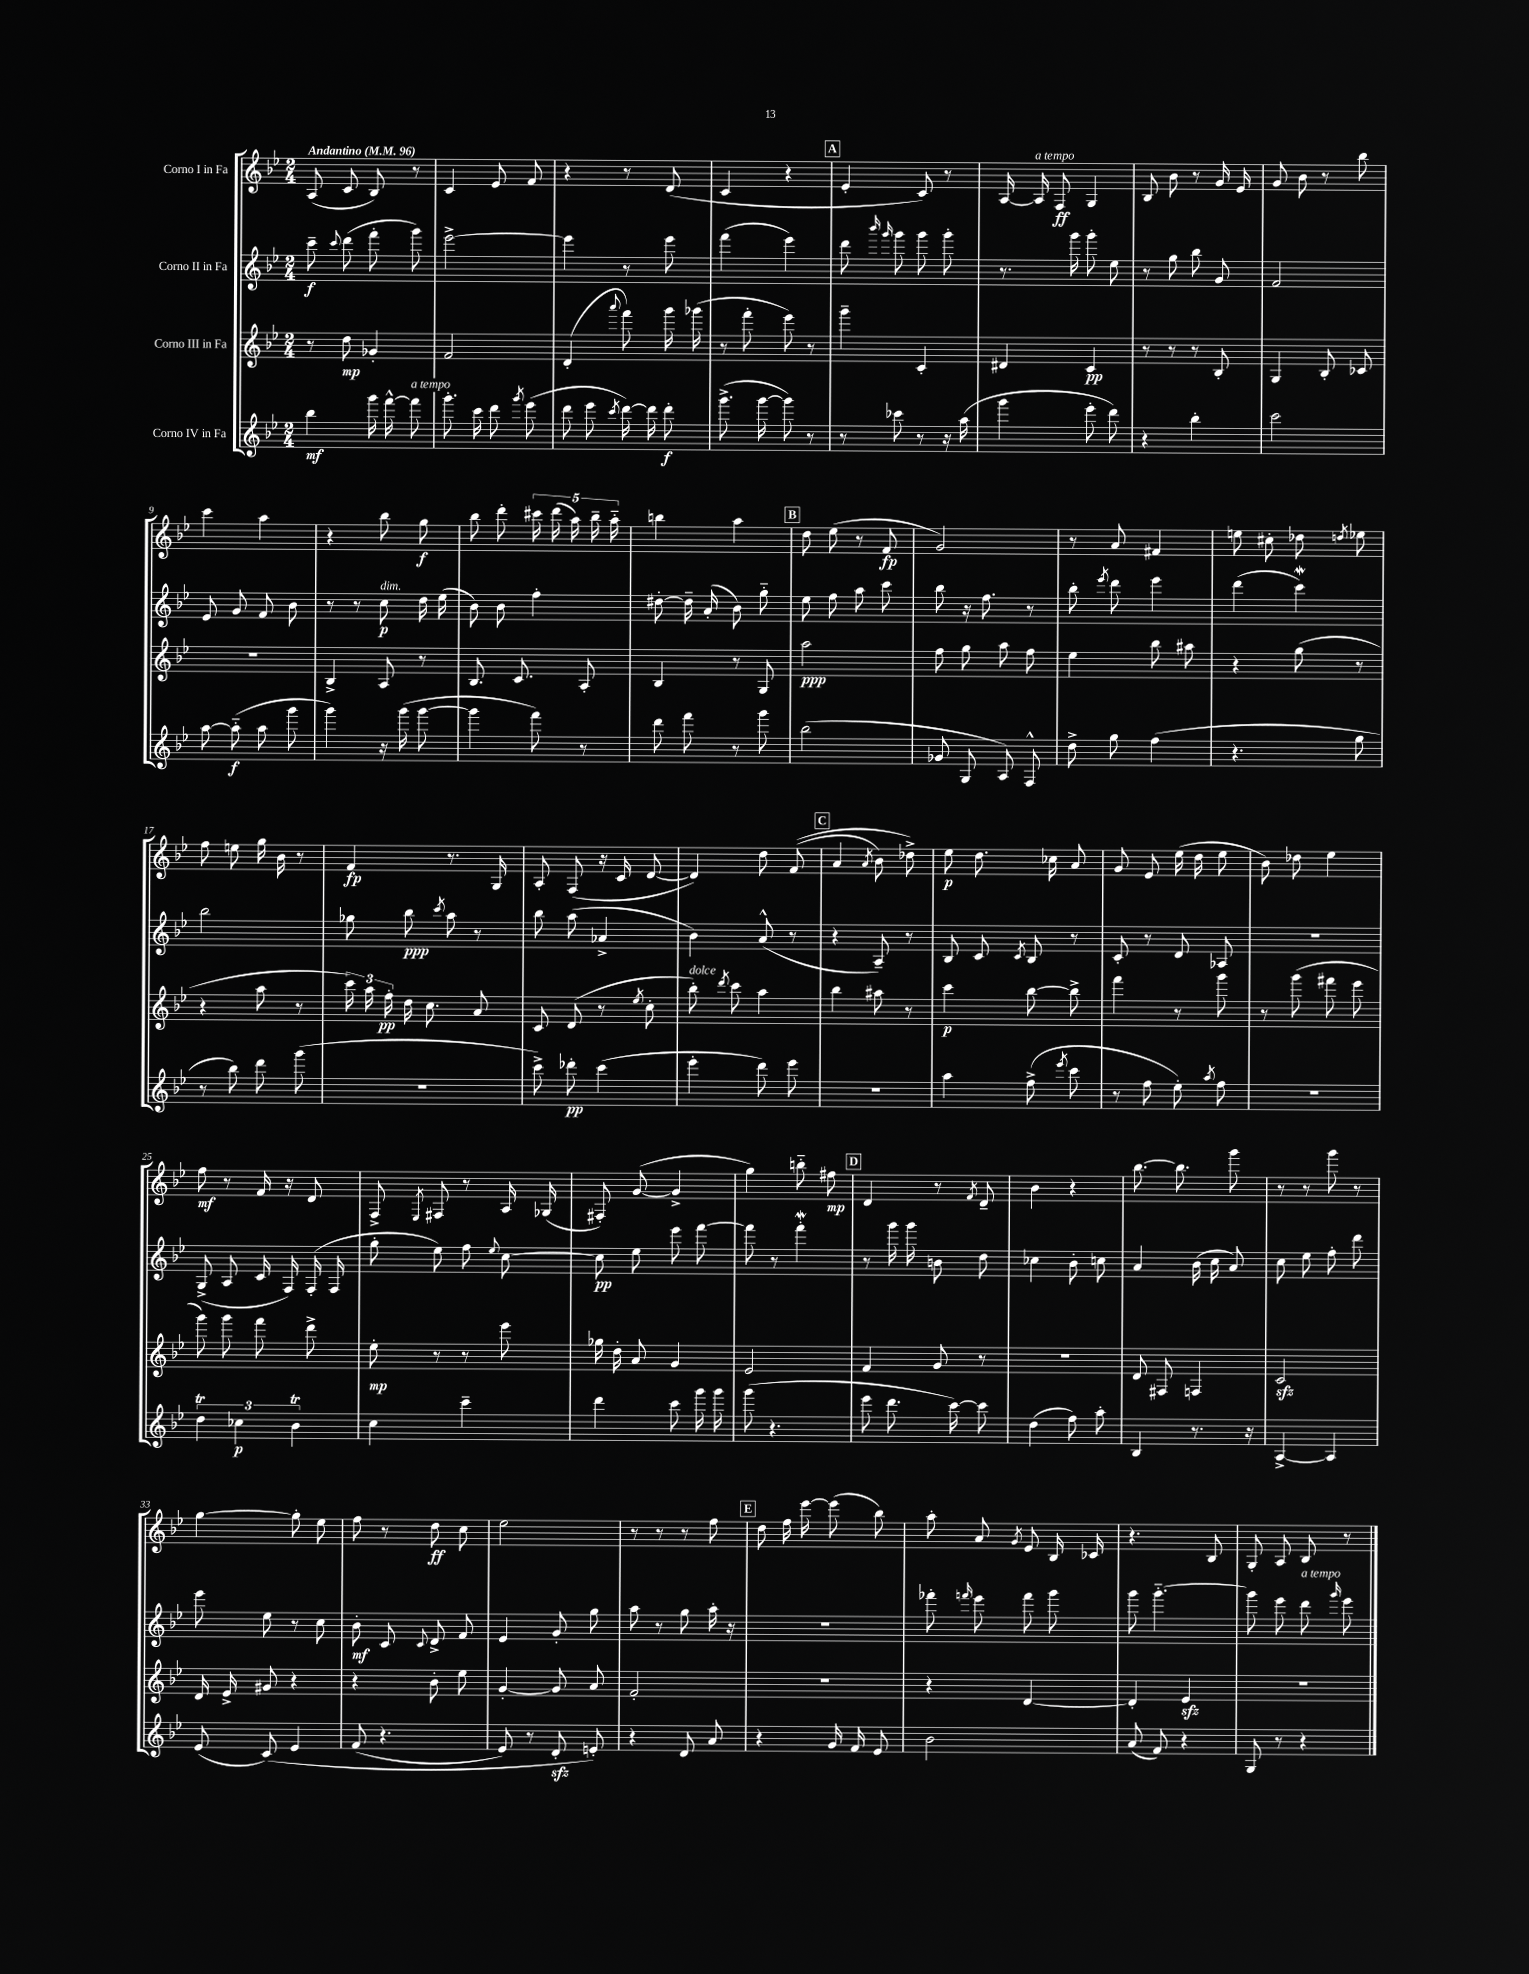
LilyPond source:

<<
\new StaffGroup <<
\new Staff = "s0" \with { instrumentName = "Corno I in Fa" } {
    \clef treble \key bes \major \numericTimeSignature \time 2/4 \tempo "Andantino" 4 = 96
    \autoBeamOff a8( c'8 bes8) r8 |
    c'4 ees'8 f'8 |
    r4 r8 d'8( |
    c'4 r4 |
    \mark \markup { \box "A" } ees'4-. c'8) r8 |
    a16~ a16^\markup { \italic "a tempo" } f8\ff g4 |
    bes8 bes'8 r8 g'16 ees'16 |
    g'8 bes'8 r8 bes''8 |
    c'''4 a''4 |
    r4 bes''8 g''8\f |
    bes''8 d'''8-. \tuplet 5/4 { cis'''16 d'''16( a''16) bes''16-- a''16-_ } |
    b''4 a''4 |
    \mark \markup { \box "B" } d''8 ees''8( r8 f'8\fp |
    g'2) |
    r8 a'8 fis'4 |
    e''8 cis''8-. des''8 \acciaccatura { d''8 } ees''8 |
    f''8 e''8 g''16 bes'16 r8 |
    f'4\fp r8. g16 |
    a8-. f8( r16 c'16 d'8~ |
    d'4) d''8 f'8(\( |
    \mark \markup { \box "C" } a'4 \acciaccatura { a'8 } bes'8) des''8->\) |
    ees''8\p d''8. ces''16 a'8 |
    g'8 ees'8 ees''16( d''16 ees''8 |
    bes'8) des''8 ees''4 |
    f''8\mf r8 f'16 r16 d'8 |
    f8-> \acciaccatura { ees8 } fis8 r8 a16 ges16( |
    fis8-.) g'8~( g'4-> |
    g''4) b''8-_ fis''8\mp |
    \mark \markup { \box "D" } d'4 r8 \acciaccatura { f'8 } d'8-- |
    bes'4 r4 |
    bes''8.~ bes''8. g'''8 |
    r8 r8 g'''8 r8 |
    g''4~ g''8-. ees''8 |
    f''8 r8 d''8\ff c''8 |
    ees''2 |
    r8 r8 r8 f''8 |
    \mark \markup { \box "E" } d''8 f''16 ees'''16~ ees'''8( bes''8) |
    a''8-. a'8 \acciaccatura { g'8 } ees'8 bes16 ces'16 |
    r4. bes8 |
    g8-. a8 bes8 r8 \bar "|." |
}
\new Staff = "s1" \with { instrumentName = "Corno II in Fa" } {
    \clef treble \key bes \major \numericTimeSignature \time 2/4
    \autoBeamOff c'''8--\f \appoggiatura { c'''8 } d'''8( f'''8-. g'''8) |
    ees'''2~-> |
    ees'''4 r8 ees'''8 |
    f'''4( ees'''4) |
    \mark \markup { \box "A" } d'''8 \grace { bes'''16 g'''16 } g'''8 g'''8 g'''8-. |
    r8. g'''16 g'''8-. ees''8 |
    r8 g''8 bes''8 g'8 |
    f'2 |
    ees'8 g'8 f'8 bes'8 |
    r8 r8 c''8\p^\markup { \italic "dim." } d''16 ees''16( |
    bes'8) bes'8 f''4-. |
    dis''8~-. dis''16-- a'16-.( bes'8) g''8-_ |
    \mark \markup { \box "B" } ees''8 f''8 a''8 c'''8 |
    bes''8 r16 f''8. r8 |
    bes''8-. \acciaccatura { ees'''8 } d'''8 ees'''4 |
    d'''4( c'''4\mordent) |
    bes''2 |
    ges''8 bes''8\ppp \acciaccatura { c'''8 } a''8 r8 |
    bes''8 a''8( aes'4-> |
    bes'4) a'8-^( r8 |
    \mark \markup { \box "C" } r4 a8--) r8 |
    bes8 c'8 \acciaccatura { c'8 } bes8 r8 |
    c'8-. r8 d'8 aes8 |
    r2 |
    g8->( a8 c'16 f16) f16-.( f16 |
    g''8-. ees''8) f''8 \appoggiatura { ees''8 } c''8~ |
    c''8\pp ees''8 ees'''8 f'''8~ |
    f'''8 r8 f'''4-.\mordent |
    \mark \markup { \box "D" } r8 g'''16 g'''16 b'8 d''8 |
    ces''4 bes'8-. c''8 |
    a'4 bes'16( c''16 a'8) |
    c''8 ees''8 f''8-. d'''8 |
    ees'''8 ees''8 r8 c''8 |
    bes'8-.\mf c'8 \appoggiatura { c'8 } d'8-> f'8 |
    ees'4 g'8-. g''8 |
    a''8 r8 g''8 a''16-. r16 |
    \mark \markup { \box "E" } r2 |
    fes'''8-. \grace { f'''16 } ees'''8 f'''8 g'''8 |
    g'''8 g'''4.~-_ |
    g'''8 ees'''8 d'''8^\markup { \italic "a tempo" } \grace { g'''16 } ees'''8 \bar "|." |
}
\new Staff = "s2" \with { instrumentName = "Corno III in Fa" } {
    \clef treble \key bes \major \numericTimeSignature \time 2/4
    \autoBeamOff r8 d''8\mp ges'4-. |
    f'2 |
    d'4-.( \appoggiatura { a'''8 } f'''8) g'''16 ges'''16( |
    r8 f'''8-. ees'''8) r8 |
    \mark \markup { \box "A" } g'''4-- c'4-. |
    dis'4 c'4\pp |
    r8 r8 r8 bes8-. |
    g4 bes8-. ces'8 |
    R2 |
    bes4-> a8 r8 |
    bes8. c'8. a8-. |
    bes4 r8 g8 |
    \mark \markup { \box "B" } a''2\ppp |
    f''8 g''8 a''8 f''8 |
    ees''4 bes''8 ais''8 |
    r4 g''8( r8 |
    r4 a''8 r8 |
    \tuplet 3/2 { c'''16) a''16 f''16-.\pp } d''16 c''8. a'8 |
    c'8 d'8( r8 \acciaccatura { ees''8 } c''8-. |
    bes''8-.^\markup { \italic "dolce" }) \acciaccatura { d'''8 } c'''8 a''4 |
    \mark \markup { \box "C" } bes''4 ais''8 r8 |
    c'''4\p bes''8~ bes''8-> |
    f'''4 r8 g'''8 |
    r8 g'''8( fis'''8 ees'''8 |
    g'''8) g'''8 f'''8 d'''8-> |
    ees''8-.\mp r8 r8 ees'''8 |
    ges''16 d''16-. a'8 g'4 |
    ees'2 |
    \mark \markup { \box "D" } f'4 g'8 r8 |
    R2 |
    d'8 fis8 f4 |
    c'2\sfz |
    d'16 ees'16-> gis'8 r4 |
    r4 bes'8-. ees''8 |
    g'4~-. g'8 a'8 |
    f'2-. |
    \mark \markup { \box "E" } R2 |
    r4 d'4~ |
    d'4-. ees'4\sfz |
    r2 \bar "|." |
}
\new Staff = "s3" \with { instrumentName = "Corno IV in Fa" } {
    \clef treble \key bes \major \numericTimeSignature \time 2/4
    \autoBeamOff bes''4\mf g'''16 f'''16~-^ f'''8^\markup { \italic "a tempo" } |
    g'''8.-. c'''16 d'''8 \acciaccatura { g'''8 } ees'''8( |
    d'''8 ees'''8 \acciaccatura { c'''8 } d'''16~) d'''16 d'''8-.\f |
    g'''8.->( g'''16~ g'''8) r8 |
    \mark \markup { \box "A" } r8 ces'''8 r8 r16 a''16( |
    g'''4 ees'''8-. d'''8) |
    r4 bes''4-. |
    c'''2 |
    a''8~ a''8-_\f( a''8 g'''8 |
    g'''4) r16 g'''16( g'''8~ |
    g'''4 f'''8) r8 |
    d'''8 f'''8 r8 g'''8 |
    \mark \markup { \box "B" } bes''2( |
    ges'8 g8 a8) f8-^ |
    d''8-> g''8 f''4( |
    r4. g''8 |
    r8 bes''8) d'''8 g'''8( |
    R2 |
    c'''8->) des'''8-.\pp c'''4( |
    ees'''4-. d'''8) ees'''8 |
    \mark \markup { \box "C" } R2 |
    a''4 f''8->( \acciaccatura { ees'''8 } c'''8 |
    r8 f''8 ees''8-.) \acciaccatura { a''8 } f''8 |
    r2 |
    \tuplet 3/2 { d''4\trill ces''4\p bes'4\trill } |
    c''4 c'''4-- |
    d'''4 c'''8 g'''16 g'''16 |
    g'''8( r4. |
    \mark \markup { \box "D" } ees'''8 d'''8. c'''16~) c'''8 |
    d''4( f''8) a''8-. |
    bes4 r8. r16 |
    a4~-> a4 |
    ees'8( c'8)\( ees'4 |
    f'8( r4. |
    ees'8) r8 d'8-.\sfz e'8-.\) |
    r4 d'8 a'8 |
    \mark \markup { \box "E" } r4 g'16 f'16 ees'8 |
    bes'2 |
    a'8( f'8) r4 |
    g8 r8 r4 \bar "|." |
}
>>
>>
